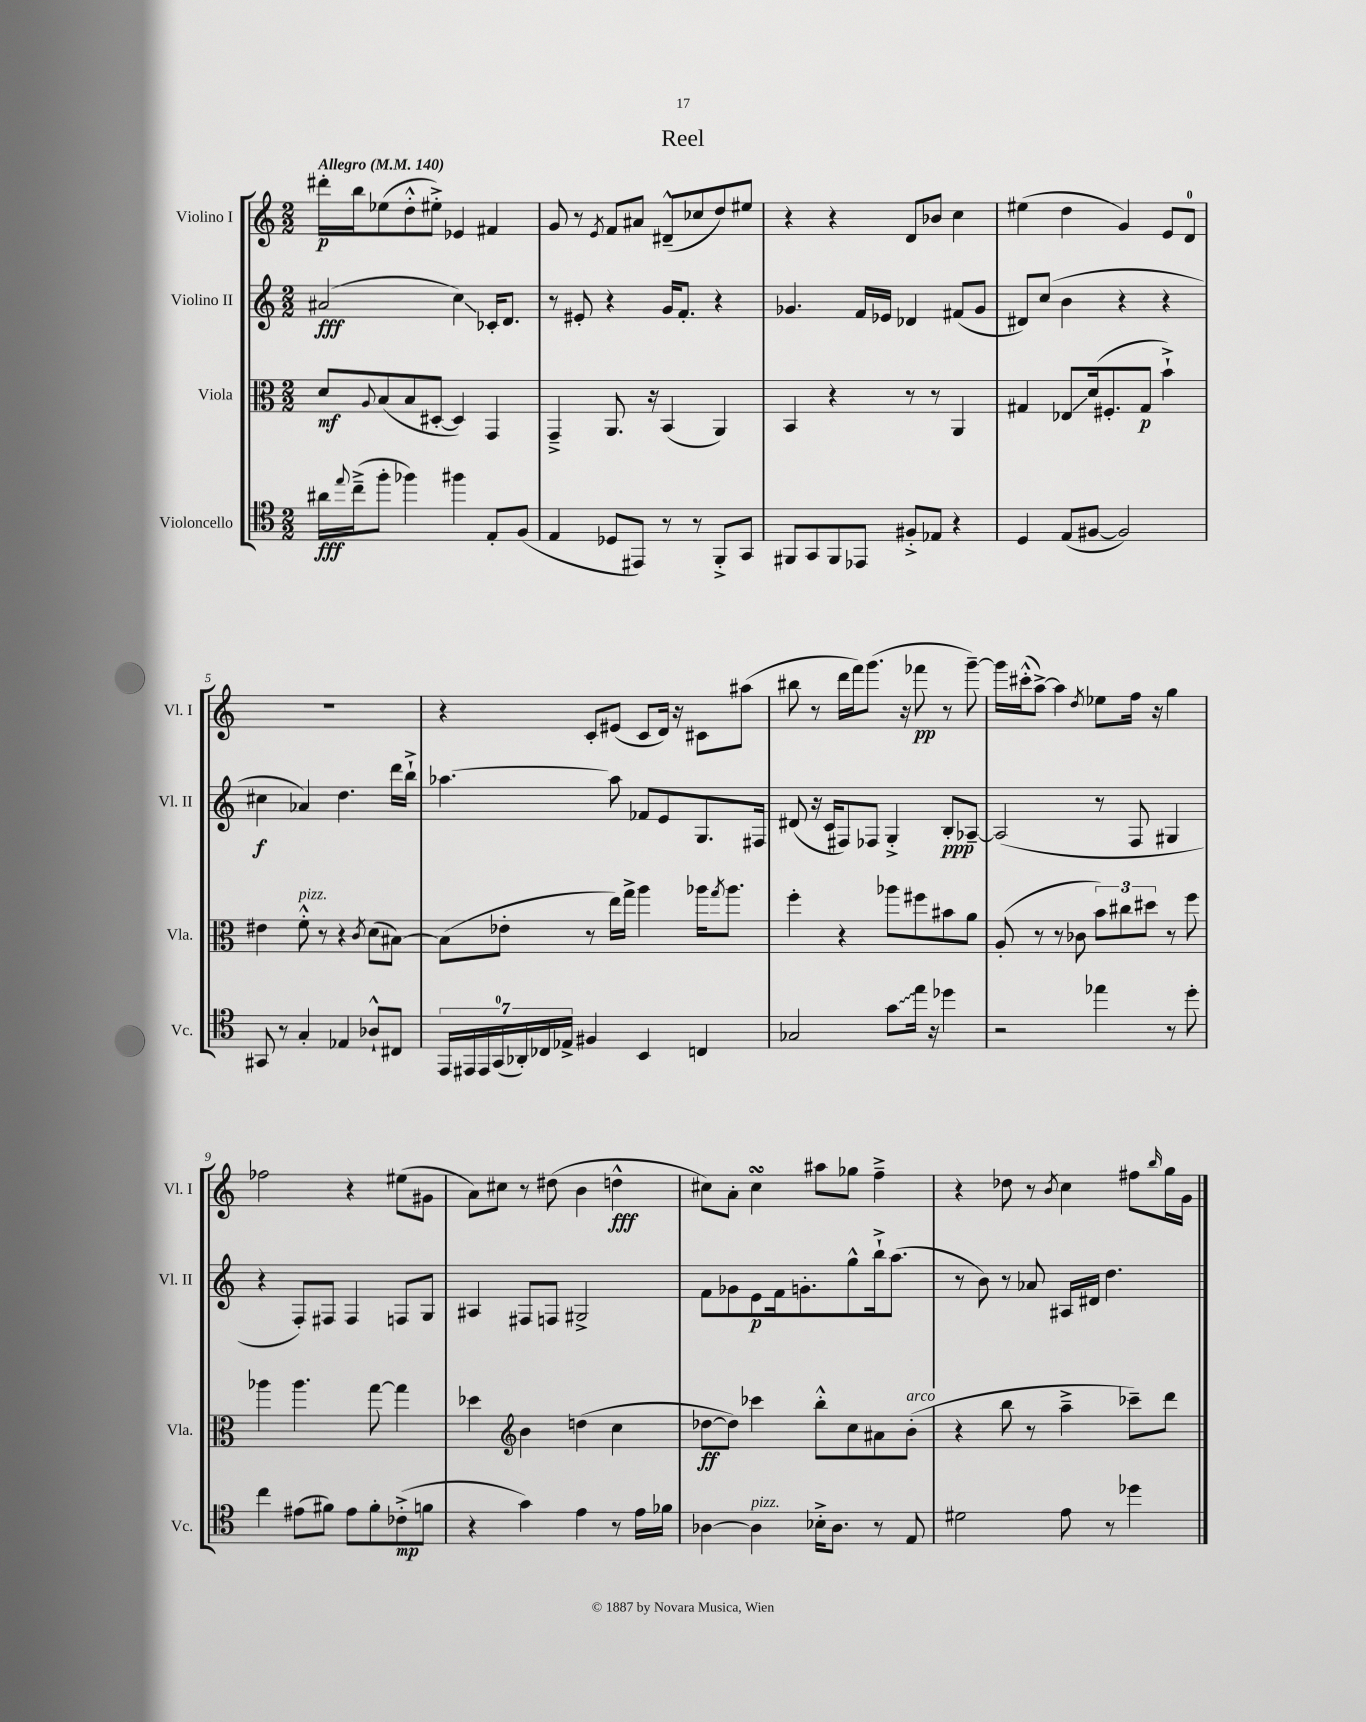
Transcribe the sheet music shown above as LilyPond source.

\header { title = "Reel" }
<<
\new StaffGroup <<
\new Staff = "s0" \with { instrumentName = "Violino I" shortInstrumentName = "Vl. I" } {
    \clef treble \key c \major \numericTimeSignature \time 2/2 \tempo "Allegro" 4 = 140
    dis'''16-.\p b''16 ees''8( d''8-.-^ eis''8-.->) ees'4 fis'4 |
    g'8 r8 \acciaccatura { e'8 } f'8 ais'8 dis'8---^( ces''8 d''8) eis''8 |
    r4 r4 d'8 bes'8 c''4 |
    eis''4( d''4 g'4) e'8 d'8-0 |
    R1 |
    r4 c'8-. eis'8( c'8 d'16) r16 cis'8 ais''8( |
    bis''8 r8 d'''16 f'''16) g'''8.( r16 fes'''8\pp r8 g'''8~--) |
    g'''16 cis'''16-.-^( a''8~->) a''4 \acciaccatura { d''8 } ees''8 f''16 r16 g''4 |
    fes''2 r4 eis''8( gis'8 |
    a'8) cis''8 r8 dis''8( b'4 d''4-^\fff |
    cis''8) a'8-. cis''4\turn ais''8 ges''8 f''4---> |
    r4 des''8 r8 \acciaccatura { b'8 } c''4 fis''8 \grace { b''16 } g''16 g'16 \bar "|." |
}
\new Staff = "s1" \with { instrumentName = "Violino II" shortInstrumentName = "Vl. II" } {
    \clef treble \key c \major \numericTimeSignature \time 2/2
    ais'2\fff( c''4\glissando) ces'16-. d'8. |
    r8 eis'8-. r4 g'16 f'8.-. r4 |
    ges'4. f'16 ees'16 des'4 fis'8( ges'8 |
    dis'8) c''8( b'4 r4 r4 |
    cis''4\f aes'4) d''4. d'''16 b''16-!-> |
    aes''4.~ aes''8 fes'8 e'8 g8. fis16 |
    dis'8( r16 c'16 fis8) fes8 g4-.-> b8-.\ppp aes8~-- |
    aes2( r8 f8 gis4 |
    r4 f8-.) fis8 fis4 f8 g8 |
    ais4 fis8 f8 gis2-> |
    f'8 ges'8 e'8\p f'16 g'8.-. g''8-^ b''16-!-> a''8.( |
    r8 b'8) r8 aes'8 ais16 dis'16 d''4. \bar "|." |
}
\new Staff = "s2" \with { instrumentName = "Viola" shortInstrumentName = "Vla." } {
    \clef alto \key c \major \numericTimeSignature \time 2/2
    d'8\mf \appoggiatura { a8 } b8( b8 dis8~-. dis4) g,4 |
    g,4---> a,8. r16 b,4( a,4) |
    b,4 r4 r8 r8 a,4 |
    gis4 ees8\glissando d'16( fis8.-. gis8\p b'4-!->) |
    eis'4 f'8-.-^^\markup { \italic "pizz." } r8 r4 \acciaccatura { c'8 } d'8( bis8~) |
    bis8( ees'8-. r8 e''16) g''16-> a''4 aes''16 \acciaccatura { g''8 } aes''8. |
    f''4-. r4 aes''8 fis''8 bis'8 a'8 |
    a8-.( r8 r8 ces'8 \tuplet 3/2 { b'8) cis''8 dis''8 } r8 f''8 |
    aes''4 aes''4. g''8~ g''4 |
    des''4 \clef treble b'4 d''4( c''4 |
    des''8~\ff des''8) ces'''4 b''8-.-^ c''8 ais'8 b'8-.^\markup { \italic "arco" }( |
    r4 b''8 r8 a''4---> ces'''8--) d'''8 \bar "|." |
}
\new Staff = "s3" \with { instrumentName = "Violoncello" shortInstrumentName = "Vc." } {
    \clef tenor \key c \major \numericTimeSignature \time 2/2
    ais'16\fff \appoggiatura { e''8 } c''16--->( f''8-. fes''4) fis''4 e8-. f8( |
    e4 des8 eis,8) r8 r8 f,8-.-> g,8 |
    fis,8 g,8 fis,8 ees,8 fis8-.-> ees8 r4 |
    d4 e8( fis8~ fis2) |
    gis,8 r8 g4-. ees4 aes8-!-^ cis8 |
    \tuplet 7/4 { e,16 eis,16 eis,16 g,16-0( aes,16-.) ces16 ees16-> } fis4 b,4 c4 |
    ges2 \once \override Glissando.style = #'zigzag g'8\glissando e''16 r16 des''4 |
    r2 ees''4 r8 d''8-. |
    c''4 eis'8( fis'8) eis'8 fis'8-. ces'8-.->\mp( f'8 |
    r4 g'4) e'4 r8 e'16 fes'16 |
    aes4~ aes4^\markup { \italic "pizz." } bes16-.-> aes8. r8 e8 |
    dis'2 e'8 r8 des''4 \bar "|." |
}
>>
>>
